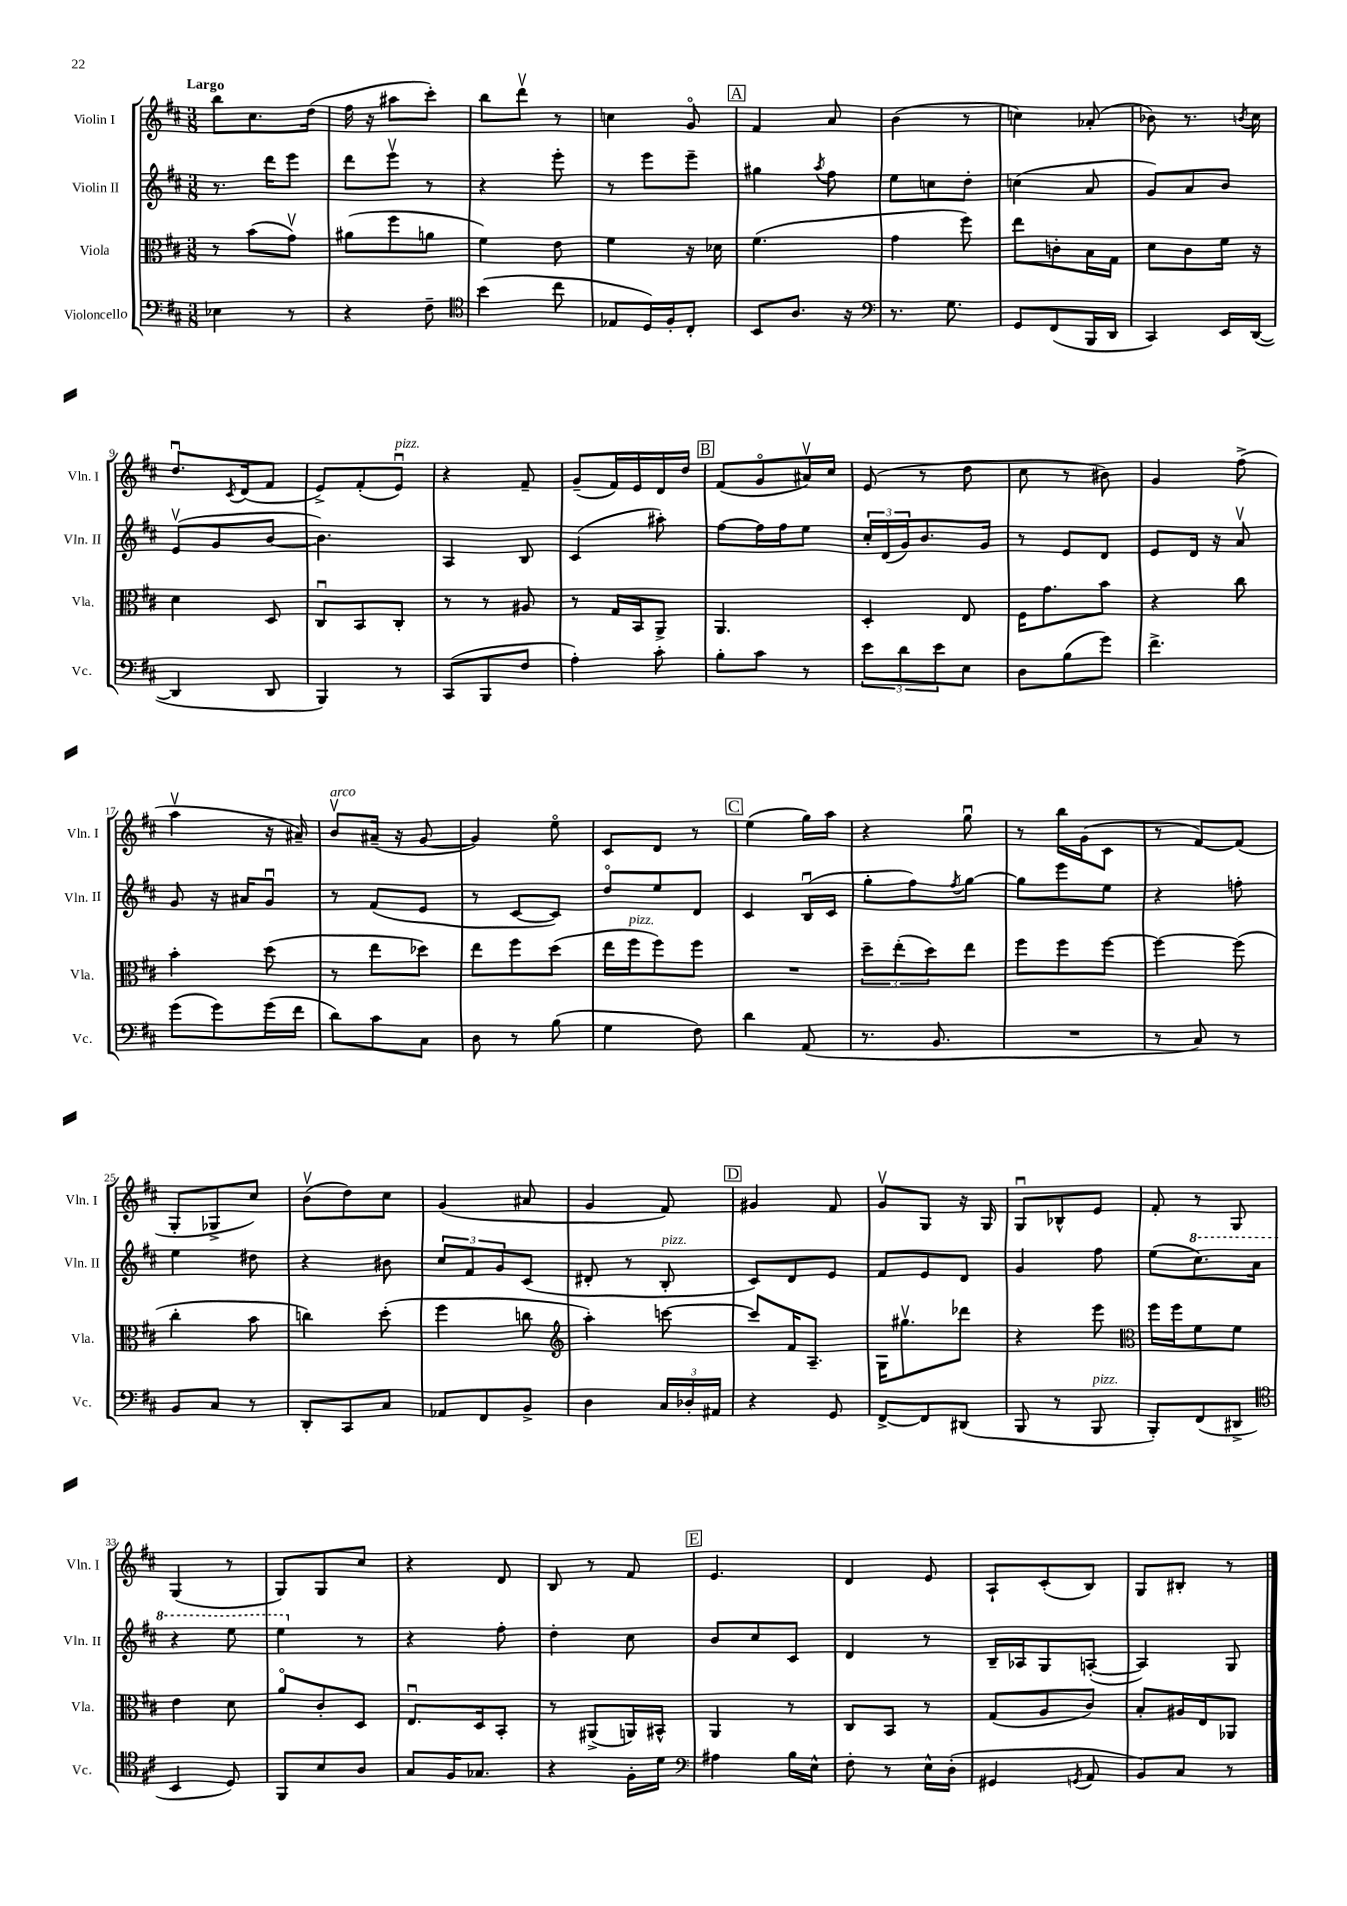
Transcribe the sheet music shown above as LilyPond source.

<<
\new StaffGroup <<
\new Staff = "s0" \with { instrumentName = "Violin I" shortInstrumentName = "Vln. I" } {
    \clef treble \key d \major \numericTimeSignature \time 3/8 \tempo "Largo"
    b''8 cis''8. d''16( |
    fis''16 r16 ais''8 cis'''8-.) |
    b''8 d'''8\upbow r8 |
    c''4 g'8\flageolet |
    \mark \markup { \box "A" } fis'4 a'8 |
    b'4( r8 |
    c''4) aes'8-.( |
    bes'8) r8. \acciaccatura { b'8 } cis''16 |
    d''8.\downbow \acciaccatura { cis'8 } d'16( fis'8 |
    e'8->) fis'8-.( e'8\downbow^\markup { \italic "pizz." }) |
    r4 fis'8-- |
    g'8--( fis'16) e'16 d'16 d''16 |
    \mark \markup { \box "B" } fis'8( g'8\flageolet ais'16\upbow) cis''16 |
    e'8( r8 d''8 |
    cis''8 r8 bis'8) |
    g'4 fis''8->( |
    a''4\upbow r16 ais'16--) |
    b'8\upbow^\markup { \italic "arco" } ais'16--( r16 g'8~ |
    g'4) e''8\flageolet |
    cis'8 d'8 r8 |
    \mark \markup { \box "C" } e''4( g''16) a''16 |
    r4 g''8\downbow |
    r8 b''16 g'16( cis'8 |
    r8 fis'8~) fis'8( |
    g8-. ges8-> cis''8) |
    b'8\upbow( d''8) cis''8 |
    g'4( ais'8 |
    g'4 fis'8) |
    \mark \markup { \box "D" } gis'4 fis'8 |
    g'8\upbow g8 r16 g16 |
    g8\downbow bes8-^ e'8 |
    fis'8-. r8 g8 |
    g4( r8 |
    g8) g8 cis''8 |
    r4 d'8 |
    b8 r8 fis'8 |
    \mark \markup { \box "E" } e'4. |
    d'4 e'8 |
    a8-! cis'8-.( b8) |
    g8 bis8-. r8 \bar "|." |
}
\new Staff = "s1" \with { instrumentName = "Violin II" shortInstrumentName = "Vln. II" } {
    \clef treble \key d \major \numericTimeSignature \time 3/8
    r8. d'''16 e'''8 |
    d'''8 e'''8\upbow r8 |
    r4 e'''8-. |
    r8 e'''8 e'''8-- |
    \mark \markup { \box "A" } gis''4 \acciaccatura { a''8 } fis''8 |
    e''8 c''8 d''8-. |
    c''4( a'8 |
    g'8) a'8 b'8 |
    e'8\upbow( g'8 b'8~ |
    b'4.) |
    a4 b8 |
    cis'4( ais''8-.) |
    \mark \markup { \box "B" } fis''8~ fis''16 fis''16 e''8 |
    \tuplet 3/2 { cis''16-. d'16( g'16) } b'8. g'16 |
    r8 e'8 d'8 |
    e'8 d'16 r16 a'8\upbow |
    g'8 r16 ais'16 g'8\downbow |
    r8 fis'8( e'8 |
    r8 cis'8~ cis'8) |
    d''8\flageolet e''8 d'8 |
    \mark \markup { \box "C" } cis'4 b16\downbow( cis'16 |
    g''8-. fis''8) \acciaccatura { fis''8 } g''8~ |
    g''8 e'''8 e''8 |
    r4 f''8-. |
    e''4 dis''8 |
    r4 bis'8 |
    \tuplet 3/2 { cis''8 fis'8 g'8 } cis'8( |
    dis'8-. r8 b8-.^\markup { \italic "pizz." } |
    \mark \markup { \box "D" } cis'8) d'8 e'8 |
    fis'8 e'8 d'8 |
    g'4 fis''8 |
    e''8( \ottava #1 cis'''8.) a''16 |
    r4 e'''8 |
    e'''4 \ottava #0 r8 |
    r4 fis''8-. |
    d''4-. cis''8 |
    \mark \markup { \box "E" } b'8 cis''8 cis'8 |
    d'4 r8 |
    b16-- aes16 g8 a8~-.( |
    a4) g8 \bar "|." |
}
\new Staff = "s2" \with { instrumentName = "Viola" shortInstrumentName = "Vla." } {
    \clef alto \key d \major \numericTimeSignature \time 3/8
    r8 b'8( g'8\upbow) |
    ais'8( fis''8 a'8 |
    fis'4) e'8 |
    fis'4 r16 des'16 |
    \mark \markup { \box "A" } fis'4.( |
    g'4 fis''8) |
    e''8 c'8-. b16 g16 |
    d'8 cis'8 fis'16 r16 |
    d'4 d8 |
    cis8\downbow b,8 cis8-. |
    r8 r8 ais8 |
    r8 g16 b,16 a,8-> |
    \mark \markup { \box "B" } a,4. |
    d4-. e8 |
    fis16 g'8. b'8 |
    r4 cis''8 |
    b'4-. d''8( |
    r8 e''8 des''8) |
    e''8 fis''8 d''8( |
    e''16 fis''16^\markup { \italic "pizz." } fis''8) fis''8 |
    \mark \markup { \box "C" } R4. |
    \tuplet 3/2 { d''8-- e''8-.( d''8) } e''8 |
    fis''8 fis''8 fis''8~ |
    fis''4~ fis''8( |
    cis''4-. b'8 |
    c''4) d''8-.( |
    fis''4 c''8 |
    \clef treble a''4-.) c'''8~ |
    \mark \markup { \box "D" } c'''8 fis'16 a8.-- |
    g16 gis''8.\upbow des'''8 |
    r4 e'''8 |
    \clef alto fis''16 fis''16 fis'8 fis'8 |
    e'4 d'8 |
    a'8\flageolet cis'8-. d8 |
    e8.\downbow d16 b,8-. |
    r8 ais,8->( a,16) bis,16-^ |
    \mark \markup { \box "E" } a,4 r8 |
    cis8 b,8 r8 |
    g8( a8 cis'8) |
    b8-. ais16 e16 aes,8 \bar "|." |
}
\new Staff = "s3" \with { instrumentName = "Violoncello" shortInstrumentName = "Vc." } {
    \clef bass \key d \major \numericTimeSignature \time 3/8
    ees4 r8 |
    r4 fis8-- |
    \clef tenor b'4( cis''8 |
    ees8 d16) fis16-. cis8-. |
    \mark \markup { \box "A" } b,8 a8. r16 |
    \clef bass r8. g8. |
    g,8 fis,8( b,,16 d,16 |
    cis,4) e,16 d,16~( |
    d,4 d,8 |
    b,,4) r8 |
    cis,8( b,,8 fis8 |
    a4-.) cis'8-. |
    \mark \markup { \box "B" } b8-. cis'8 r8 |
    \tuplet 3/2 { e'8 d'8 e'8 } e8 |
    d8 b8( g'8) |
    fis'4.-> |
    g'8( g'8) g'16( fis'16 |
    d'8) cis'8 cis8 |
    d8 r8 b8( |
    g4 fis8) |
    \mark \markup { \box "C" } d'4 a,8( |
    r8. b,8. |
    R4. |
    r8 cis8) r8 |
    b,8 cis8 r8 |
    d,8-. cis,8 cis8 |
    aes,8 fis,8 b,8-> |
    d4 \tuplet 3/2 { cis16 des16-. ais,16 } |
    \mark \markup { \box "D" } r4 g,8 |
    fis,8~-> fis,8 dis,8( |
    b,,8 r8 b,,8^\markup { \italic "pizz." } |
    b,,8-.) fis,8( dis,8-> |
    \clef tenor b,4 d8) |
    fis,8 b8 a8 |
    g8 fis16 ges8. |
    r4 fis16-. d'16 |
    \mark \markup { \box "E" } \clef bass ais4 b16 e16-^ |
    fis8-. r8 e16-^ d16-.( |
    gis,4 \acciaccatura { g,8 } a,8 |
    b,8) cis8 r8 \bar "|." |
}
>>
>>
